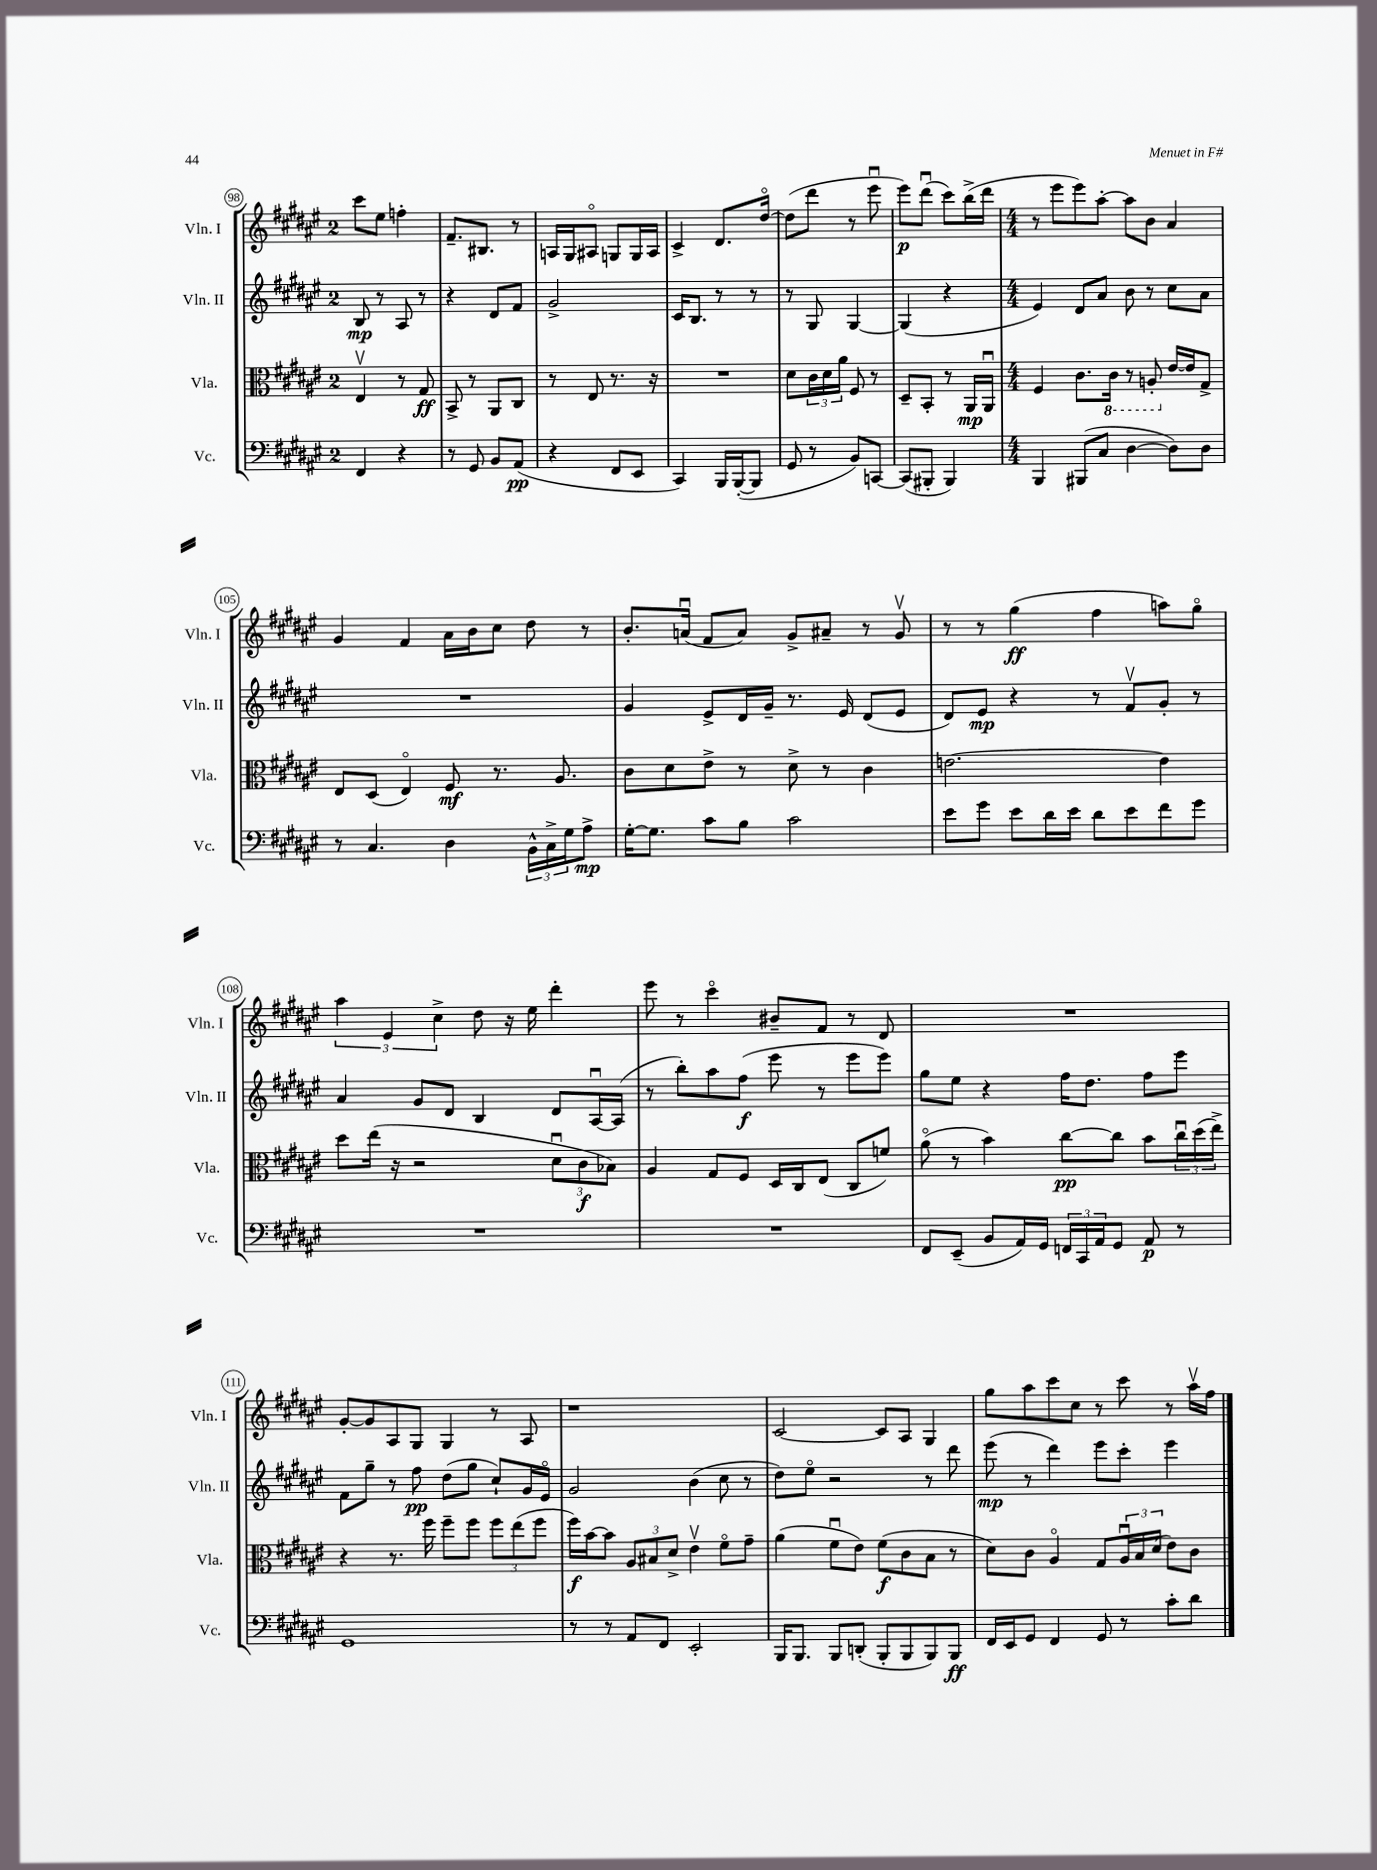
<<
\new StaffGroup <<
\new Staff = "s0" \with { instrumentName = "Vln. I" shortInstrumentName = "Vln. I" } {
    \clef treble \key fis \major \once \override Staff.TimeSignature.style = #'single-digit \time 2/4
    cis'''8 eis''8 f''4-. |
    fis'8.-- bis8. r8 |
    a16 gis16 ais8\flageolet g8 g16 ais16 |
    cis'4-> dis'8. dis''16~\flageolet |
    dis''8( dis'''8 r8 eis'''8\downbow |
    eis'''8\p) dis'''8\downbow( cis'''8) b''16->( dis'''16 |
    \numericTimeSignature \time 4/4 r8 eis'''8 eis'''8) ais''8~-. ais''8 b'8 ais'4 |
    gis'4 fis'4 ais'16 b'16 cis''8 dis''8 r8 |
    b'8.-. a'16\downbow( fis'8 a'8) gis'8-> ais'8-- r8 gis'8\upbow |
    r8 r8 gis''4\ff( fis''4 a''8) gis''8\flageolet |
    \tuplet 3/2 { ais''4 eis'4 cis''4-> } dis''8 r16 eis''16 dis'''4-. |
    eis'''8 r8 cis'''4\flageolet bis'8-- fis'8 r8 dis'8 |
    R1 |
    gis'8~-. gis'8 ais8 gis8 gis4 r8 ais8 |
    r1 |
    cis'2~ cis'8 ais8 gis4 |
    gis''8 ais''8 cis'''8 cis''8 r8 cis'''8 r8 ais''16\upbow fis''16 \bar "|." |
}
\new Staff = "s1" \with { instrumentName = "Vln. II" shortInstrumentName = "Vln. II" } {
    \clef treble \key fis \major \once \override Staff.TimeSignature.style = #'single-digit \time 2/4
    b8\mp r8 ais8 r8 |
    r4 dis'8 fis'8 |
    gis'2-> |
    cis'16 b8. r8 r8 |
    r8 gis8 gis4~ |
    gis4( r4 |
    \numericTimeSignature \time 4/4 eis'4) dis'8 ais'8 b'8 r8 cis''8 ais'8 |
    R1 |
    gis'4 eis'8-> dis'16 gis'16-- r8. eis'16 dis'8( eis'8 |
    dis'8) eis'8\mp r4 r8 fis'8\upbow gis'8-. r8 |
    ais'4 gis'8 dis'8 b4 dis'8 ais16~\downbow ais16( |
    r8 b''8-.) ais''8 fis''8\f( eis'''8 r8 eis'''8 eis'''8) |
    gis''8 eis''8 r4 fis''16 dis''8. fis''8 eis'''8 |
    fis'8 gis''8-- r8 fis''8\pp dis''8( gis''8 cis''8-!) gis'16 eis'16\flageolet |
    gis'2 b'4( cis''8 r8 |
    dis''8) eis''8\flageolet r2 r8 dis'''8 |
    eis'''8\mp( r8 dis'''4) eis'''8 cis'''8-. eis'''4 \bar "|." |
}
\new Staff = "s2" \with { instrumentName = "Vla." shortInstrumentName = "Vla." } {
    \clef alto \key fis \major \once \override Staff.TimeSignature.style = #'single-digit \time 2/4
    eis4\upbow r8 gis8\ff |
    b,8-> r8 ais,8 cis8 |
    r8 eis8 r8. r16 |
    R2 |
    dis'8 \tuplet 3/2 { cis'16 dis'16 ais'16 } fis8 r8 |
    dis8-- b,8-. r8 ais,16\mp ais,16\downbow |
    \numericTimeSignature \time 4/4 fis4 cis'8. \ottava #-1 cis16 r8 a,8-. \ottava #0 eis'16~ eis'16 gis8-> |
    eis8 dis8( eis4\flageolet) fis8\mf r8. ais8. |
    cis'8 dis'8 eis'8-> r8 dis'8-> r8 cis'4 |
    e'2.~ e'4 |
    dis''8 eis''16( r16 r2 \tuplet 3/2 { dis'8\downbow cis'8\f bes8) } |
    ais4 gis8 fis8 dis16 cis16 eis8( cis8 f'8) |
    ais'8\flageolet( r8 b'4) cis''8~\pp cis''8 b'8 \tuplet 3/2 { cis''16\downbow dis''16( eis''16->) } |
    r4 r8. fis''16 fis''8-- fis''8 \tuplet 3/2 { fis''8 eis''8( fis''8 } |
    fis''16\f) b'16~ b'8 \tuplet 3/2 { ais8 bis8 dis'8-> } eis'4\upbow fis'8\flageolet gis'8-- |
    ais'4( fis'8\downbow eis'8) fis'8\f( cis'8 b8 r8 |
    dis'8) cis'8 ais4\flageolet gis8 \tuplet 3/2 { ais16\downbow b16 dis'16( } eis'8) cis'8 \bar "|." |
}
\new Staff = "s3" \with { instrumentName = "Vc." shortInstrumentName = "Vc." } {
    \clef bass \key fis \major \once \override Staff.TimeSignature.style = #'single-digit \time 2/4
    fis,4 r4 |
    r8 gis,8 b,8 ais,8\pp( |
    r4 fis,8 eis,8 |
    cis,4) b,,16 b,,16~-.( b,,8 |
    gis,8 r8 b,8) c,8~ |
    c,8( bis,,8-. bis,,4) |
    \numericTimeSignature \time 4/4 b,,4 bis,,8( cis8 dis4~ dis8) dis8 |
    r8 cis4. dis4 \tuplet 3/2 { b,16-^ cis16-> gis16 } ais8->\mp |
    gis16~-. gis8. cis'8 b8 cis'2 |
    eis'8 gis'8 eis'8 dis'16 eis'16 dis'8 eis'8 fis'8 gis'8 |
    R1 |
    R1 |
    fis,8 eis,8--( b,8 ais,16) gis,16 \tuplet 3/2 { f,16 cis,16 ais,16 } gis,8 ais,8\p r8 |
    gis,1 |
    r8 r8 ais,8 fis,8 eis,2-. |
    b,,16 b,,8. b,,8 d,8-.( b,,8-. b,,8 b,,8) b,,8\ff |
    fis,16 eis,16 gis,8 fis,4 gis,8 r8 cis'8-. dis'8 \bar "|." |
}
>>
>>
\layout { \context { \Score currentBarNumber = #98 \override BarNumber.stencil = #(make-stencil-circler 0.1 0.3 ly:text-interface::print) } }
